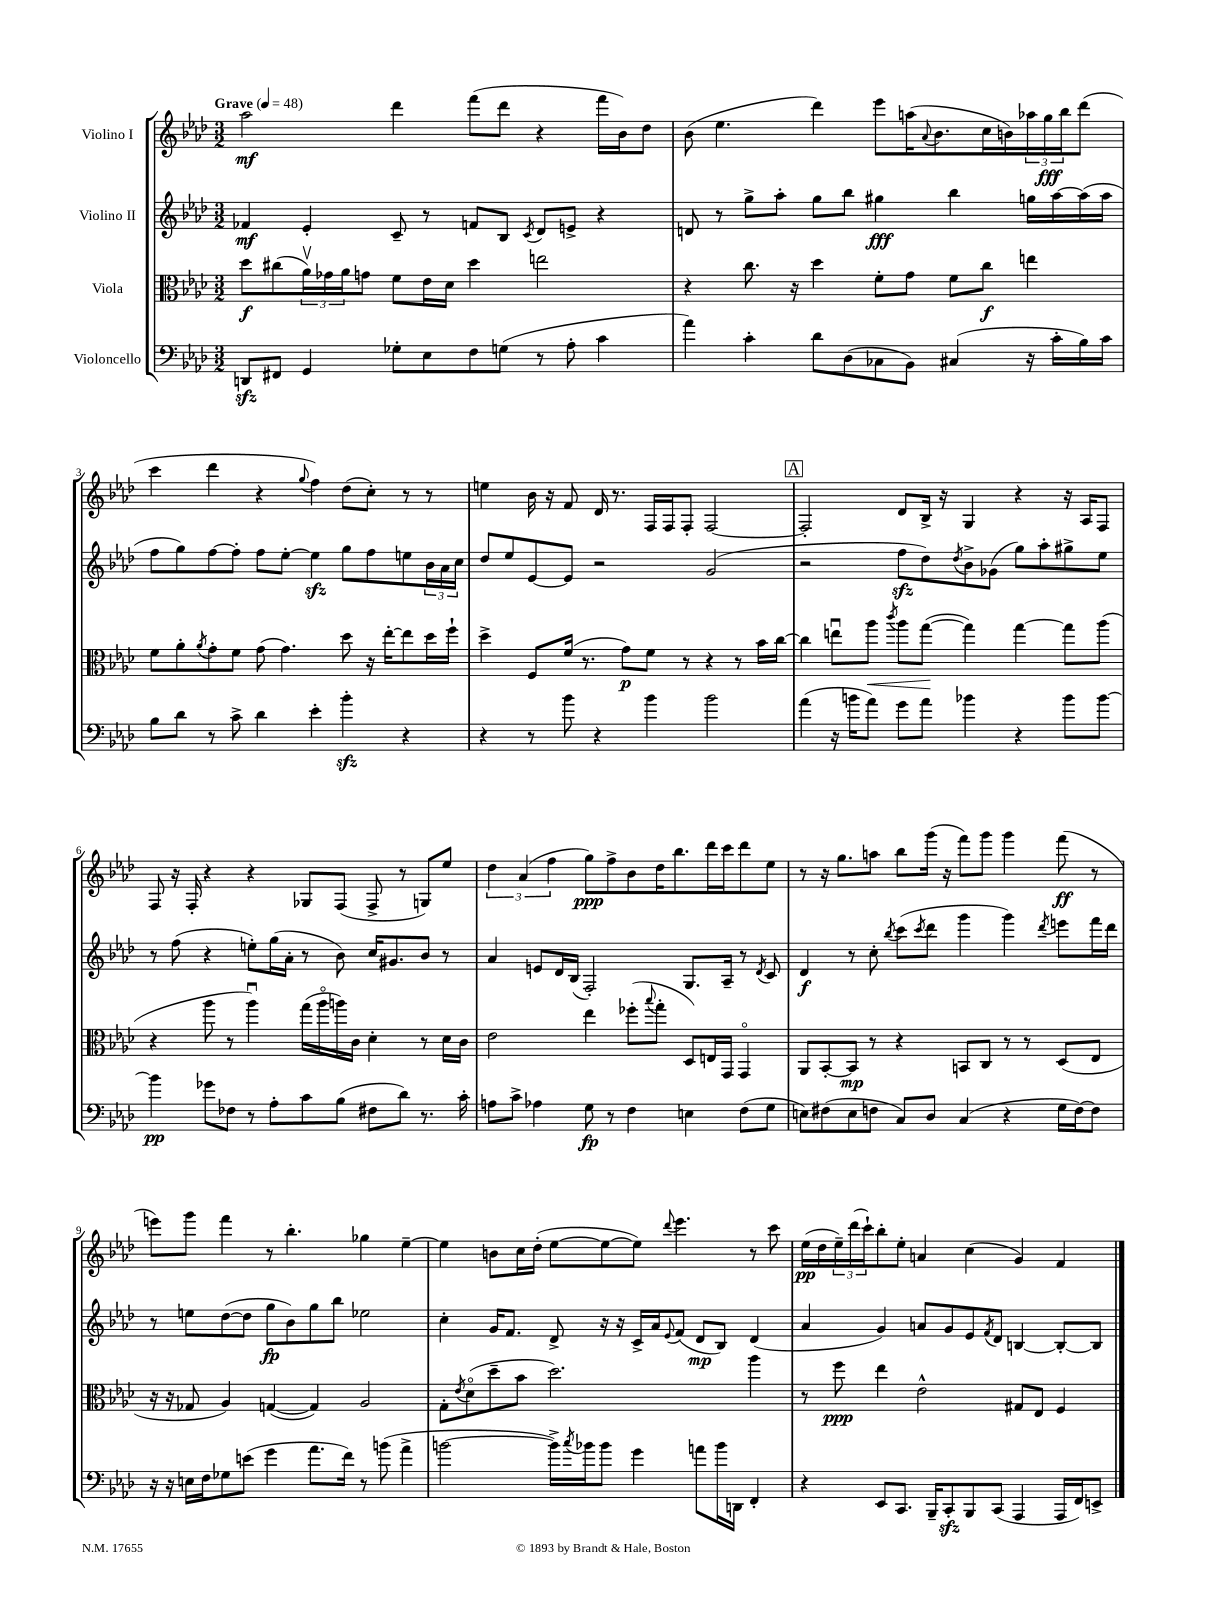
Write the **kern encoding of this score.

**kern	**kern	**kern	**kern
*staff4	*staff3	*staff2	*staff1
*clefF4	*clefC3	*clefG2	*clefG2
*k[b-e-a-d-]	*k[b-e-a-d-]	*k[b-e-a-d-]	*k[b-e-a-d-]
*M3/2	*M3/2	*M3/2	*M3/2
*MM48	*MM48	*MM48	*MM48
8DD/L	8dd-\L	4f-/	2aa-\
8FF#/J	(8cc#\	.	.
4GG/	24a-v\L)	4e-'/	.
.	24g-\	.	.
.	24a-\J	.	.
.	8g\J	.	.
8G-'\L	8f\L	8c~/	4ddd-\
8E-\	16e-\L	8r	.
.	16d-\JJ	.	.
8F\	4dd-\	8f/L	(8fff\L
(8G\J	.	8B-/J	8ddd-\J
.	.	8qc/	.
8r	2ee\	8d-/L	4r
8A-'\	.	8e^/J	.
4c\	.	4r	16fff\LL
.	.	.	16b-\J)
.	.	.	8dd-\J
=	=	=	=
4a-\)	4r	8d/	(8b-\
.	.	8r	4.ee-\
4c'\	8.cc\	8gg^\L	.
.	.	8aa-'\J	.
.	16r	.	.
8d-\L	4dd-\	8gg\L	4ddd-\)
(8D-\	.	8bb-\J	.
8C-\	8f'\L	4gg#\	8eee-\L
8BB-\J)	8g\J	.	(16aa\K
.	.	.	8qqa-/
.	.	.	8.b-\
(4C#/	8f\L	4bb-\	.
.	8cc\J	.	16cc\L
.	.	.	16b\)
16r	4ee\	16gg\LL	24aa-\
.	.	.	24gg\
16c'\LL	.	[16aa-\	.
.	.	.	24bb-\J
16B-\)	.	(16aa-\]	(8ddd-\J
16c\JJ	.	16aa-\JJ	.
=	=	=	=
8B-\L	8f\L	8ff\L	4ccc\
8d-\J	8a-'\	8gg\)	.
.	8qa-/	.	.
8r	8g'\	[8ff\	4ddd-\
8c^\	8f\J	8ff'\]J	.
4d-\	(8g\	8ff\L	4r
.	4.g\)	[8ee-'\J	.
.	.	.	8qqgg/
4e-'\	.	4ee-\]	4ff\)
4b-'\	8dd-\	8gg\L	(8dd-\L
.	16r	8ff\	8cc'\J)
.	[16ee-'\LK	.	.
4r	8ee-\]	8ee\	8r
.	16dd-\L	24b-\L	8r
.	.	24a-\	.
.	16ff`\JJ	.	.
.	.	24cc\JJ	.
=	=	=	=
4r	4dd-^\	8dd-/L	4ee\
.	.	8ee-/	.
8r	8F/L	[8e-/	16b-\
.	.	.	16r
8b-\	(16f/Jk	8e-/]J	8f/
.	8.r	.	.
4r	.	2r	16d-/
.	.	.	8.r
.	8g\L)	.	.
4b-\	8f\J	.	16F/LL
.	.	.	16F/J
.	8r	.	8F'/J
2b-\	4r	(2g/	[2F/
.	8r	.	.
.	16b-\LL	.	.
.	[16cc\JJ	.	.
=	=	=	=
(4a-\	4cc\]	2r	2F'/]
16r	8eeu\L	.	.
16b\LK	.	.	.
8a-\J)	8aa-\J	.	.
.	8qccc/	.	.
8g\L	8aa-\L	8ff\L	8d-/L
8a-\J	([8gg\J	8dd-\)	16B-^/Jk
.	.	.	16r
.	.	8qdd-/	.
4b-\	4gg\])	8b-^\	4G/
.	.	(8g-\J	.
4r	[4gg\	8gg\L)	4r
.	.	8aa-'\	.
8b-\L	8gg\]L	8gg#^\	16r
.	.	.	16A-/LK
[8b-\J	(8aa-\J	8ee-\J	8F/J
=	=	=	=
4b-\]	4r	8r	8F/
.	.	(8ff\	16r
.	.	.	16F'/
8g-\L	8aa-\	4r	4r
8F-\J	8r	.	.
8r	4aa-u\)	8ee'\L)	4r
8A-'\L	.	(16gg\L	.
.	.	16a-'\JJ	.
8c\	(16gg\LL	8r	8G-/L
.	16aa-o\	.	.
(8B-\J	16aa\)	8b-\)	(8F/J
.	16c\JJ	.	.
8F#\L	4d-'\	16cc/LK	8F^/
.	.	8.g#/	.
8d-\J)	.	.	8r
8.r	8r	8b-/J	8G/L)
.	16d-\LL	8r	8ee-/J
16c'\	16c\JJ	.	.
=	=	=	=
8A\L	2e-\	4a-/	6dd-\
8c^\J	.	.	.
.	.	.	(6a-/
4A-\	.	8e/L	.
.	.	.	6ff\
.	.	16d-/L	.
.	.	(16B-/JJ	.
8G\	4ee-\	2F'/)	8gg\L)
8r	.	.	8ff^\
4F\	(8ff-'\L	.	8b-\
.	8qqbb-/	.	.
.	8gg'\J	.	16dd-\K
.	.	.	8.bb-\
4E\	8D-/L)	8.G/L	.
.	16E/L	.	16ddd-\L
.	16GG/JJ	16A-~/Jk	16ccc\J
(8F\L	4GGo/	8r	8ddd-\
.	.	8qd-/	.
8G\J	.	8c/	8ee-\J
=	=	=	=
8E\L)	8AA-/L	4d-/	8r
(8F#\	[8BB-'/	.	16r
.	.	.	8.gg\L
8E\	8BB-/]J	8r	.
8F\J	8r	8cc'\	8aa\J
.	.	8qbb-/	.
8C/L)	4r	(8ccc\L	8bb-\L
.	.	8qccc/	.
8D-/J	.	8ddd-\J	(16ggg\Jk
.	.	.	16r
(4C/	8BB/L	4ggg\	8fff\L)
.	8C/J	.	8ggg\J
4r	8r	4ggg\)	4ggg\
.	8r	.	.
.	.	8qddd-/	.
16G\LL	(8D-/L	8eee\L	(8fff\
[16F\J)	.	.	.
8F\]J	8E-/J	16fff\L	8r
.	.	16ddd-\JJ	.
=	=	=	=
16r	16r	8r	8eee\L)
16r	16r	.	.
16E\LL	8G-/	8ee\L	8ggg\J
16F\J	.	.	.
8G-\	4A-/)	([8dd-\	4fff\
(8e\J	.	8dd-\]J	.
4g\	([4G/	8gg\L	8r
.	.	8b-\)	4.bb-'\
8.a-\L	4G/])	8gg\	.
.	.	8bb-\J	.
16f\Jk)	.	.	.
8r	2A-/	2ee-\	4gg-\
(8b\	.	.	.
4a-^\	.	.	[4ee-~\
=	=	=	=
[2b\	8G'\L	4cc'\	4ee-\]
.	8qe-/	.	.
.	(8d-o\	.	.
.	8dd-~\	16g/LK	8b\L
.	.	8.f/J	.
.	8b-\J	.	16cc\L
.	.	.	(16dd-'\JJ
16b^\]LL)	2.dd-\)	8d-^/	[8ee-\L
8qcc/	.	.	.
16b-\J	.	.	.
8b-\J	.	16r	8ee-\_
.	.	16r	.
4g\	.	16c^/LL	8ee-\]J)
.	.	16a-/J	.
.	.	8qqe-/	8qqddd-/
.	.	(8f/J	4.eee-\
8a\L	.	8d-/L	.
16b-\L	.	8B-/J)	.
16DD\JJ	.	.	.
4FF'/	4aa-\	(4d-/	8r
.	.	.	8ccc\
=	=	=	=
4r	8r	4a-/	(16ee-\LL
.	.	.	16dd-\
.	8ff\	.	24ee-~\)
.	.	.	(24ddd-\
.	.	.	24ccc`\J)
8EE-/L	4ee-\	4g/)	8bb-'\
8.CC/J	.	.	8ee-'\J
.	2e-^^\	8a/L	4a/
16BBB-~/LK	.	.	.
8CC'/	.	8g/	.
8BBB-/	.	8e-/	(4cc\
.	.	8qf/	.
(8CC/J	.	8d-/J	.
4AAA-/	8G#/L	[4B/	4g/)
.	8E-/J	.	.
16AAA-/LL	4F/	8B'/_L	4f/
16FF/J)	.	.	.
8EE^/J	.	8B/]J	.
==	==	==	==
*-	*-	*-	*-
